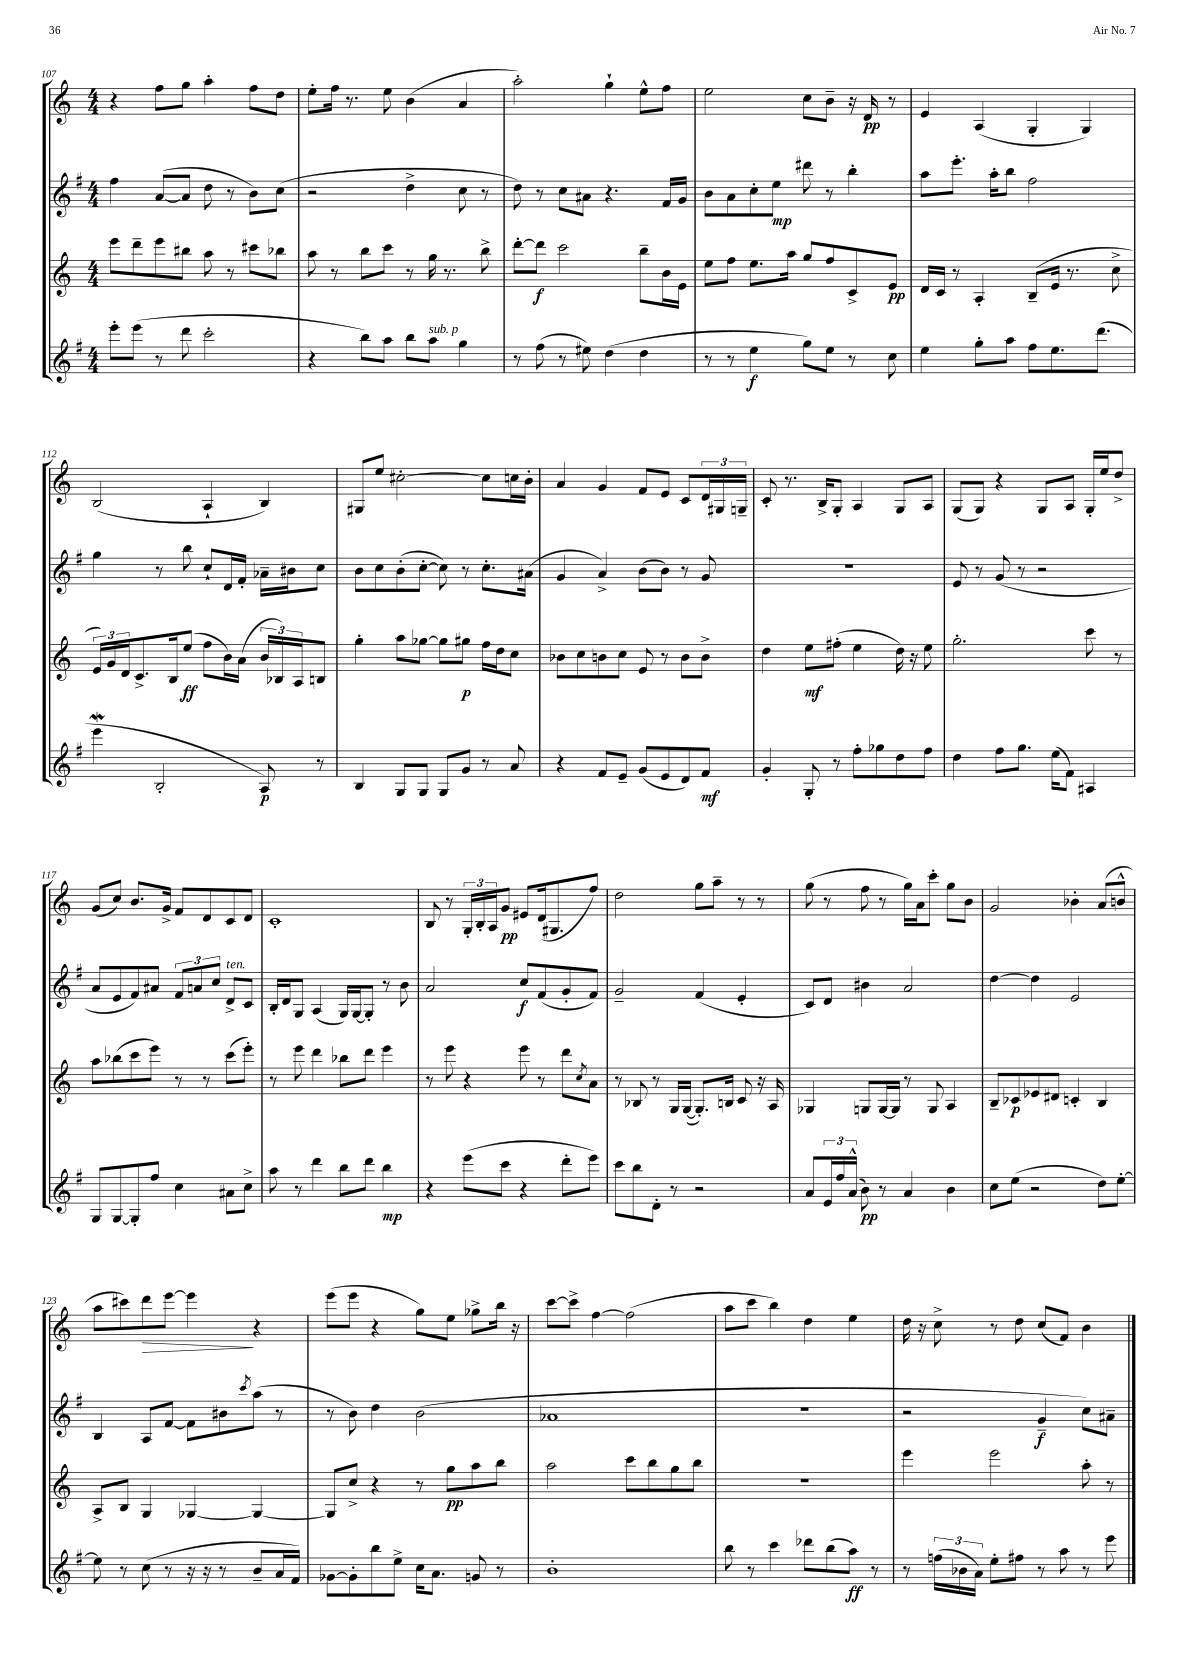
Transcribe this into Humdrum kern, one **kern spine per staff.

**kern	**kern	**kern	**kern
*staff4	*staff3	*staff2	*staff1
*clefG2	*clefG2	*clefG2	*clefG2
*k[f#]	*k[]	*k[f#]	*k[]
*M4/4	*M4/4	*M4/4	*M4/4
8eee'\L	8eee\L	4ff#\	4r
(8eee\J	8ddd~\	.	.
8r	8eee\	([8a/L	8ff\L
8ddd\	8bb#\J	8a/]J	8gg\J
2ccc'\	8aa\	8dd\	4aa'\
.	8r	8r	.
.	8ccc#\L	8b\L)	8ff\L
.	8bb-\J	(8cc\J	8dd\J
=	=	=	=
4r	8aa\	2r	8ee'\L
.	8r	.	16ff\Jk
.	.	.	8.r
8bb\L)	8bb\L	.	.
8aa\J	8ccc\J	.	8ee\
8bb\L	8r	4dd^\	(4b\
8aa\J	16gg\	.	.
.	8.r	.	.
4gg\	.	8cc\	4a/
.	8bb^\	8r	.
=	=	=	=
8r	[8ddd'\L	8dd\)	2aa'\)
(8ff#\	8ddd\]J	8r	.
8r	2ccc\	8cc\L	.
8ee#\)	.	8a#\J	.
(4dd\	.	4.r	4gg`\
4dd\	8bb~\L	.	8ee^^\L
.	16b\L	16f#/LL	8ff\J
.	16e\JJ	16g/JJ	.
=	=	=	=
8r	8ee\L	8b\L	2ee\
8r	8ff\J	8a\	.
4ee\	8.ee\L	8cc'\	.
.	.	8ee\J	.
.	16aa\Jk	.	.
8gg\L)	8gg/L	8ddd#\	8cc\L
8ee\J	8ff/	8r	8b~\J
8r	8c^/	4bb'\	16r
.	.	.	16d/
8cc\	8e/J	.	8r
=	=	=	=
4ee\	16d/LL	8aa\L	4e/
.	16c/JJ	.	.
.	8r	8.eee'\J	.
8gg'\L	4A'/	.	(4A/
.	.	16aa'\LK	.
8aa\J	.	8bb\J	.
8ff#\L	(8B~/L	2ff#\	4G'/
8.ee\	16e/Jk	.	.
.	8.r	.	.
.	.	.	4G/)
(8.ddd\J	.	.	.
.	8cc^\	.	.
=	=	=	=
4eee\	24e/LL)	4gg\	(2B/
.	24g/	.	.
.	24d/J	.	.
.	8.c^/	.	.
2B'/	.	8r	.
.	16B/k	.	.
.	(8ee/J	8bb\	.
.	8ff\L	8cc`/L	4A`/
.	16b\L)	16d/L	.
.	(16a\JJ	16f#'/JJ	.
8A/)	24b/LL	16a-~\LL	4B/)
.	24B-/)	.	.
.	.	16b#\J	.
.	24A/J	.	.
8r	8B/J	8cc\J	.
=	=	=	=
4B/	4gg'\	8b\L	8G#/L
.	.	8cc\	8ee/J
8G/L	8aa\L	(8b'\	[2cc#'\
8G/J	[8gg-\J	[8cc'\J	.
8G/L	8gg-\]L	8cc\])	.
8g/J	8gg#\J	8r	.
8r	16ff\LL	8.cc'\L	8cc#\]L
.	16dd\J	.	.
8a/	8cc\J	.	16cc\L
.	.	(16a#\Jk	16b'\JJ
=	=	=	=
4r	8b-\L	4g/	4a/
.	8cc\	.	.
8f#/L	8b\	4a^/)	4g/
8e~/J	8cc\J	.	.
(8g/L	8e/	(8b\L	8f/L
8e/	8r	8b\J)	8e/J
8d/)	8b\L	8r	8c/L
8f#/J	8b^\J	8g/	24d/L
.	.	.	24G#/
.	.	.	24G~/JJ
=	=	=	=
4g'/	4dd\	1r	8c'/
.	.	.	8.r
8G'/	8ee\L	.	.
.	.	.	16B^/LK
8r	(8ff#'\J	.	8G'/J
8ff#'\L	4ee\	.	4A/
8gg-\	.	.	.
8dd\	16dd\)	.	8G/L
.	16r	.	.
8ff#\J	8ee\	.	8A/J
=	=	=	=
4dd\	2.gg'\	8e/	(8G/L
.	.	8r	8G/J)
8ff#\L	.	(8g/	4r
8.gg\J	.	8r	.
.	.	2r	8G/L
(16ee\LK	.	.	.
8f#\J)	.	.	8A/J
4A#/	8ccc\	.	16G'/LL
.	.	.	16ee/J
.	8r	.	8dd^/J
=	=	=	=
8G/L	8aa\L	8a/L	(8g/L
[8G/	(8bb-\	8e/	8cc/J)
8G'/]	8ccc\	8f#/)	8.b/L
8ff#/J	8eee\J)	8a#/J	.
.	.	.	16g^/Jk
4cc\	8r	12f#/L	8f/L
.	.	12a/	.
.	8r	.	8d/
.	.	12cc/J	.
8a#\L	(8ccc\L	8d^/L	8c/
8cc^\J	8eee'\J)	8c/J	8d/J
=	=	=	=
8aa\	8r	16B'/LL	1c'
.	.	16d/J	.
8r	8eee\	8G/J	.
4ddd\	4ddd\	(4A/	.
8bb\L	8bb-\L	16G/LL)	.
.	.	[16G/J	.
8ddd\J	8ddd\J	8G'/]J	.
4bb\	4eee\	8r	.
.	.	8b\	.
=	=	=	=
4r	8r	2a/	8B/
.	8eee\	.	8r
(8eee\L	4r	.	24G'/LL
.	.	.	24B'/
.	.	.	24A/J
8ccc\J	.	.	8g/J
4r	8eee\	8cc/L	8e#/L
.	8r	(8f#/	(16d/k
.	.	.	8.G#/
8ddd'\L	8ddd\L	8g'/	.
.	8qcc/	.	.
8eee\J)	8a\J	8f#/J)	8ff/J)
=	=	=	=
8ccc\L	8r	2g~/	2dd\
8bb\	8B-/	.	.
8d'\J	8r	.	.
8r	16G/LL	.	.
.	([16G/JJ	.	.
2r	8.G'/]L)	(4f#/	8gg\L
.	.	.	8aa~\J
.	16B/Jk	.	.
.	8c/	4e'/	8r
.	16r	.	8r
.	16A/	.	.
=	=	=	=
8a/L	4G-/	8c/L)	(8gg\
24e/L	.	8d/J	8r
24ff#/	.	.	.
(24a^^/JJ	.	.	.
8b\)	8G/L	4b#\	8ff\
8r	[16G/L	.	8r
.	16G/]JJ	.	.
4a/	8r	2a/	16gg\LL)
.	.	.	16a\J
.	8G/	.	8ccc'\J
4b\	4A/	.	8gg\L
.	.	.	8b\J
=	=	=	=
8cc\L	8B~/L	[4dd\	2g/
(8ee\J	8c-/	.	.
2r	8e-/	4dd\]	.
.	8d#/J	.	.
.	4c'/	2e/	4b-'\
8dd\L)	4B/	.	(8a/L
[8ee'\J	.	.	8b^^/J
=	=	=	=
8ee\]	8A^/L	4B/	8aa\L
8r	8B/J	.	8ccc#\)
(8cc\	4G/	8A/L	8ddd\
8r	.	[8f#/J	[8eee\J
16r	[4G-/	8f#\]L	4eee\]
16r	.	.	.
8r	.	8b#\	.
.	.	8qccc/	.
8b~/L	4G-/_	(8aa\J	4r
16a/L	.	8r	.
16f#/JJ)	.	.	.
=	=	=	=
[8g-\L	8G-/]L	8r	(8eee\L
8g-'\]	8cc^/J	8b\)	8eee\J
8bb\	4r	4dd\	4r
8ee^\J	.	.	.
16cc\LK	8r	(2b\	8gg\L)
8.a\J	.	.	.
.	8gg\L	.	8ee\J
8g/	8aa\	.	8gg-^\L
8r	8bb\J	.	16bb\Jk
.	.	.	16r
=	=	=	=
1b'	2aa\	1a-	[8ccc\L
.	.	.	8ccc^\]J
.	.	.	[4ff\
.	8ccc\L	.	(2ff\]
.	8bb\	.	.
.	8gg\	.	.
.	8bb\J	.	.
=	=	=	=
8bb\	1r	1r	8aa\L
8r	.	.	8ccc\J
4ccc\	.	.	4bb\)
8ddd-\L	.	.	4dd\
(8bb\	.	.	.
8aa\J)	.	.	4ee\
8r	.	.	.
=	=	=	=
8r	4eee\	2r	16dd\
.	.	.	16r
(24ff\LL	.	.	8cc^\
24b-\	.	.	.
24a\JJ)	.	.	.
8ee'\L	2eee\	.	8r
8ff#\J	.	.	8dd\
8r	.	4g~/	(8cc/L
8aa\	.	.	8f/J)
8r	8aa'\	8cc\L)	4b\
8eee\	8r	8a#~\J	.
==	==	==	==
*-	*-	*-	*-
